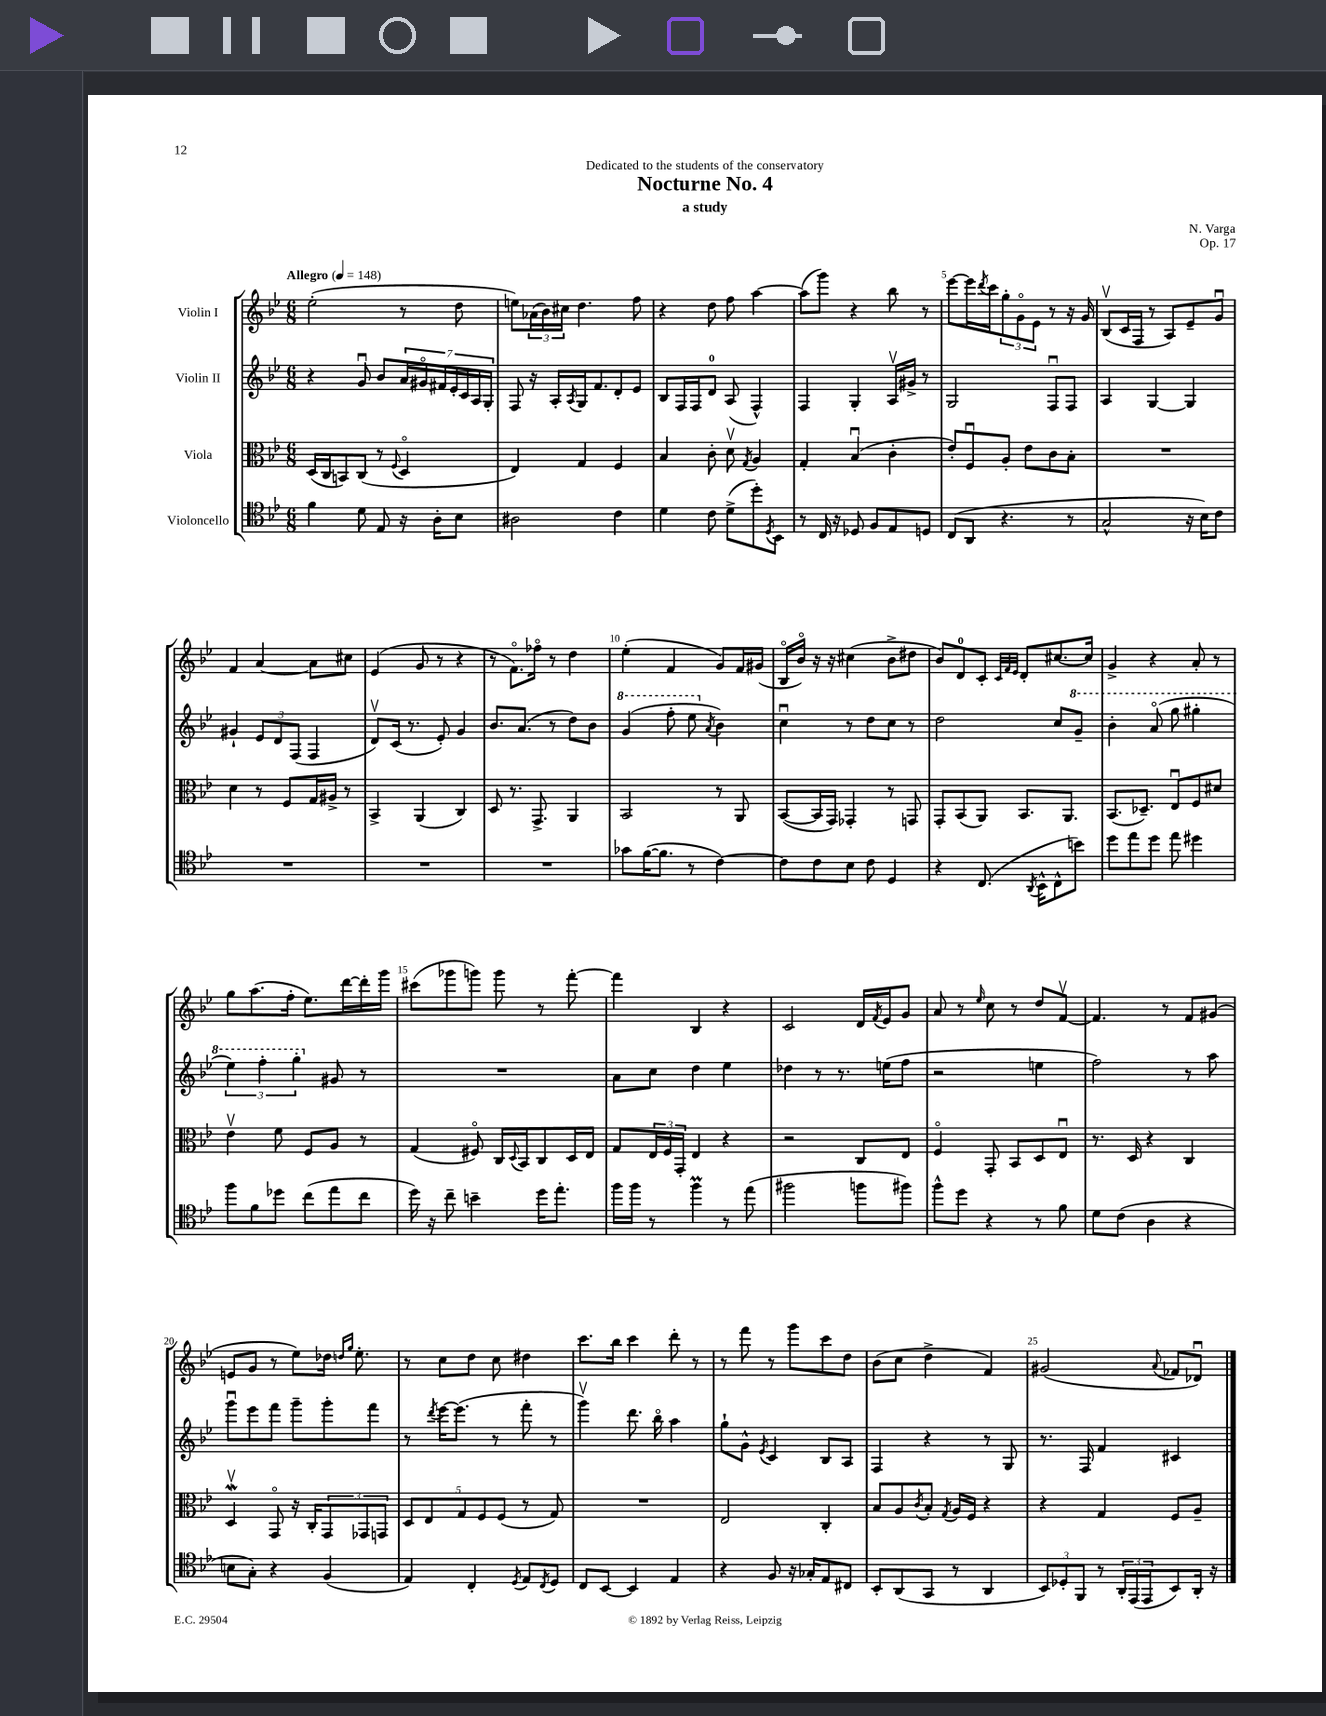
\header { title = "Nocturne No. 4" composer = "N. Varga" subtitle = "a study" dedication = "Dedicated to the students of the conservatory" opus = "Op. 17" }
<<
\new StaffGroup <<
\new Staff = "s0" \with { instrumentName = "Violin I" } {
    \clef treble \key bes \major \numericTimeSignature \time 6/8 \tempo "Allegro" 4 = 148
    ees''2-.( r8 d''8 |
    e''8) \tuplet 3/2 { aes'16( bes'16) cis''16 } d''4. f''8 |
    r4 d''8 f''8 a''4~ |
    a''8( g'''8) r4 bes''8 r8 |
    ees'''8~ ees'''16 \acciaccatura { d'''8 } c'''16 \tuplet 3/2 { g''8-. g'8\flageolet ees'8 } r8 r16 g'16 |
    bes8\upbow( c'16 f16 r8 a8) ees'8-- g'8\downbow |
    f'4 a'4~ a'8 cis''8 |
    ees'4( g'8 r8 r4 |
    r8 f'8.\flageolet) fes''16\flageolet r8 d''4 |
    ees''4-.( f'4 g'8) f'16 gis'16( |
    bes16\flageolet bes'16\flageolet) r16 r16 cis''4( bes'8-> dis''8 |
    bes'8) d'8-0 c'8-. \grace { c'32 f'32 ees'32 } d'8-. cis''8.~ cis''16 |
    g'4-> r4 a'8-. r8 |
    g''8 a''8.( f''16-. ees''8.) d'''16~ d'''16-. g'''16 |
    cis'''8( ges'''8 g'''8) g'''8 r8 f'''8~-. |
    f'''4 bes4 r4 |
    c'2 d'16 \acciaccatura { f'8 } ees'16 g'8 |
    a'8 r8 \grace { ees''16 } c''8 r8 d''8 f'8~\upbow |
    f'4. r8 f'8 gis'8( |
    e'8 g'8 r8 ees''8) des''16 \grace { d''16 g''16 } ees''8.-. |
    r8 c''8 d''8 c''8 dis''4 |
    c'''8. bes''16 c'''4 d'''8-. r8 |
    r8 f'''8 r8 g'''8 c'''8 d''8 |
    bes'8( c''8 d''4-> f'4) |
    gis'2( \appoggiatura { a'8 } fes'8 des'8\downbow) \bar "|." |
}
\new Staff = "s1" \with { instrumentName = "Violin II" } {
    \clef treble \key bes \major \numericTimeSignature \time 6/8
    r4 g'8\downbow bes'8 \tuplet 7/4 { a'16 gis'16\flageolet fis'16 ees'16-. c'16 a16 g16-. } |
    f8 r16 a16-. \acciaccatura { a8 } g16 f'8. d'8-. ees'8 |
    bes8 f16 f16 d'8-0 a8( f4-^) |
    f4 g4-. a16\upbow gis'16-> r8 |
    g2 f8\downbow f8 |
    a4 g4~ g4 |
    gis'4-! \tuplet 3/2 { ees'8 d'8 f8( } f4 |
    d'8\upbow) c'16( r8. ees'8-.) g'4 |
    bes'8. a'8.( r8 d''8) bes'8 |
    \ottava #1 g''4( f'''8-. ees'''8 \ottava #0 \acciaccatura { a'8 } bes'4) |
    c''4\downbow r8 d''8 c''8 r8 |
    d''2 c''8 \ottava #1 g''8-- |
    bes''4-. a''8\flageolet( g'''8 gis'''4-. |
    \tuplet 3/2 { ees'''4) f'''4-. g'''4-. \ottava #0 } gis'8 r8 |
    R2. |
    a'8 c''8 d''4 ees''4 |
    des''4 r8 r8. e''16( f''8 |
    r2 e''4 |
    f''2) r8 a''8 |
    g'''8\downbow ees'''8 f'''8 g'''8-- g'''8-. f'''8 |
    r8 \acciaccatura { d'''8 } ees'''16~ ees'''8.( r8 f'''8-. r8 |
    g'''4\upbow) d'''8. bes''16\flageolet a''4 |
    g''8-! g'8-^ \acciaccatura { ees'8 } c'4 bes8 a8 |
    f4 r4 r8 g8 |
    r8. f16 f'4 cis'4 \bar "|." |
}
\new Staff = "s2" \with { instrumentName = "Viola" } {
    \clef alto \key bes \major \numericTimeSignature \time 6/8
    d16( c16 b,8) c8( r8 \appoggiatura { f8 } d4\flageolet |
    ees4) g4 f4 |
    bes4 c'8-. d'8\upbow \acciaccatura { g8 } a4 |
    g4-. bes4\downbow( c'4-. |
    ees'8-.) f8\downbow a8-. ees'8 c'8 bes8-. |
    R2. |
    d'4 r8 f8 g16 ais16-> r8 |
    bes,4-> a,4( c4) |
    d8 r8. g,8.-> a,4 |
    bes,2 r8 a,8 |
    bes,8~( bes,16 g,16) ges,4-. r8 g,8 |
    g,8-. bes,8( a,8) bes,8. a,8. |
    bes,8.( des8.--) ees8\downbow f8 dis'8 |
    ees'4\upbow f'8 f8 a8 r8 |
    g4( fis8\flageolet) c16 \appoggiatura { d8 } bes,16 c8 d16 ees16 |
    g8 \tuplet 3/2 { ees16 f16 g,16-. } ees4 r4 |
    r2 c8 ees8 |
    f4\flageolet g,8-. bes,8 d8 ees8\downbow |
    r8. d16 r4 c4 |
    d4\upbow\mordent g,8\flageolet r16 c16-. \tuplet 3/2 { g,8 ges,8 g,8 } |
    \tuplet 5/4 { d8 ees8 g8 f8 f8( } r8 g8) |
    R2. |
    ees2 c4-. |
    bes8 a8 \acciaccatura { c'8 } bes8-. \acciaccatura { g8 } a16 f16 r4 |
    r4 g4 f8 a8-- \bar "|." |
}
\new Staff = "s3" \with { instrumentName = "Violoncello" } {
    \clef tenor \key bes \major \numericTimeSignature \time 6/8
    f'4 d'8 ees8 r16 a16-. bes8 |
    ais2 c'4 |
    d'4 c'8 d'8->( d''8-.) \acciaccatura { d8 } bes,8 |
    r8 c16 r16 des8 f8 ees8 d8 |
    c8( a,8 r4. r8 |
    g2-^ r16 bes16) c'8 |
    R2. |
    R2. |
    R2. |
    ges'8 f'16~( f'8. r8 c'4~) |
    c'8 c'8 bes8 c'8 d4 |
    r4 c8.( \acciaccatura { a,8 } bes,16-^ c8-^ b'8) |
    d''8 ees''8 d''8 ees''8 dis''4 |
    f''8 f'8 des''8 c''8( ees''8 c''8 |
    d''16) r16 c''8-- b'4-- d''16 ees''8.-. |
    f''16 f''16 r8 f''4\prall r8 ees''8( |
    fis''2 f''8 fis''8) |
    f''8-^ d''8 r4 r8 f'8 |
    d'8 c'8( a4 r4 |
    b8 g8-.) r4 f4( |
    ees4) c4-. \acciaccatura { d8 } ees8 \acciaccatura { c8 } d8 |
    c8 bes,8~ bes,4 ees4 |
    r4 f8 r16 ges16-. ees8 cis8 |
    bes,8-. a,8( g,8 r8 a,4 |
    \tuplet 3/2 { bes,8) des8-. f,8 } r8 \tuplet 3/2 { a,16-. ees,16( ees,16 } bes,8) a,16-. r16 \bar "|." |
}
>>
>>
\layout { \context { \Score \override BarNumber.break-visibility = ##(#f #t #t) barNumberVisibility = #(every-nth-bar-number-visible 5) } }
